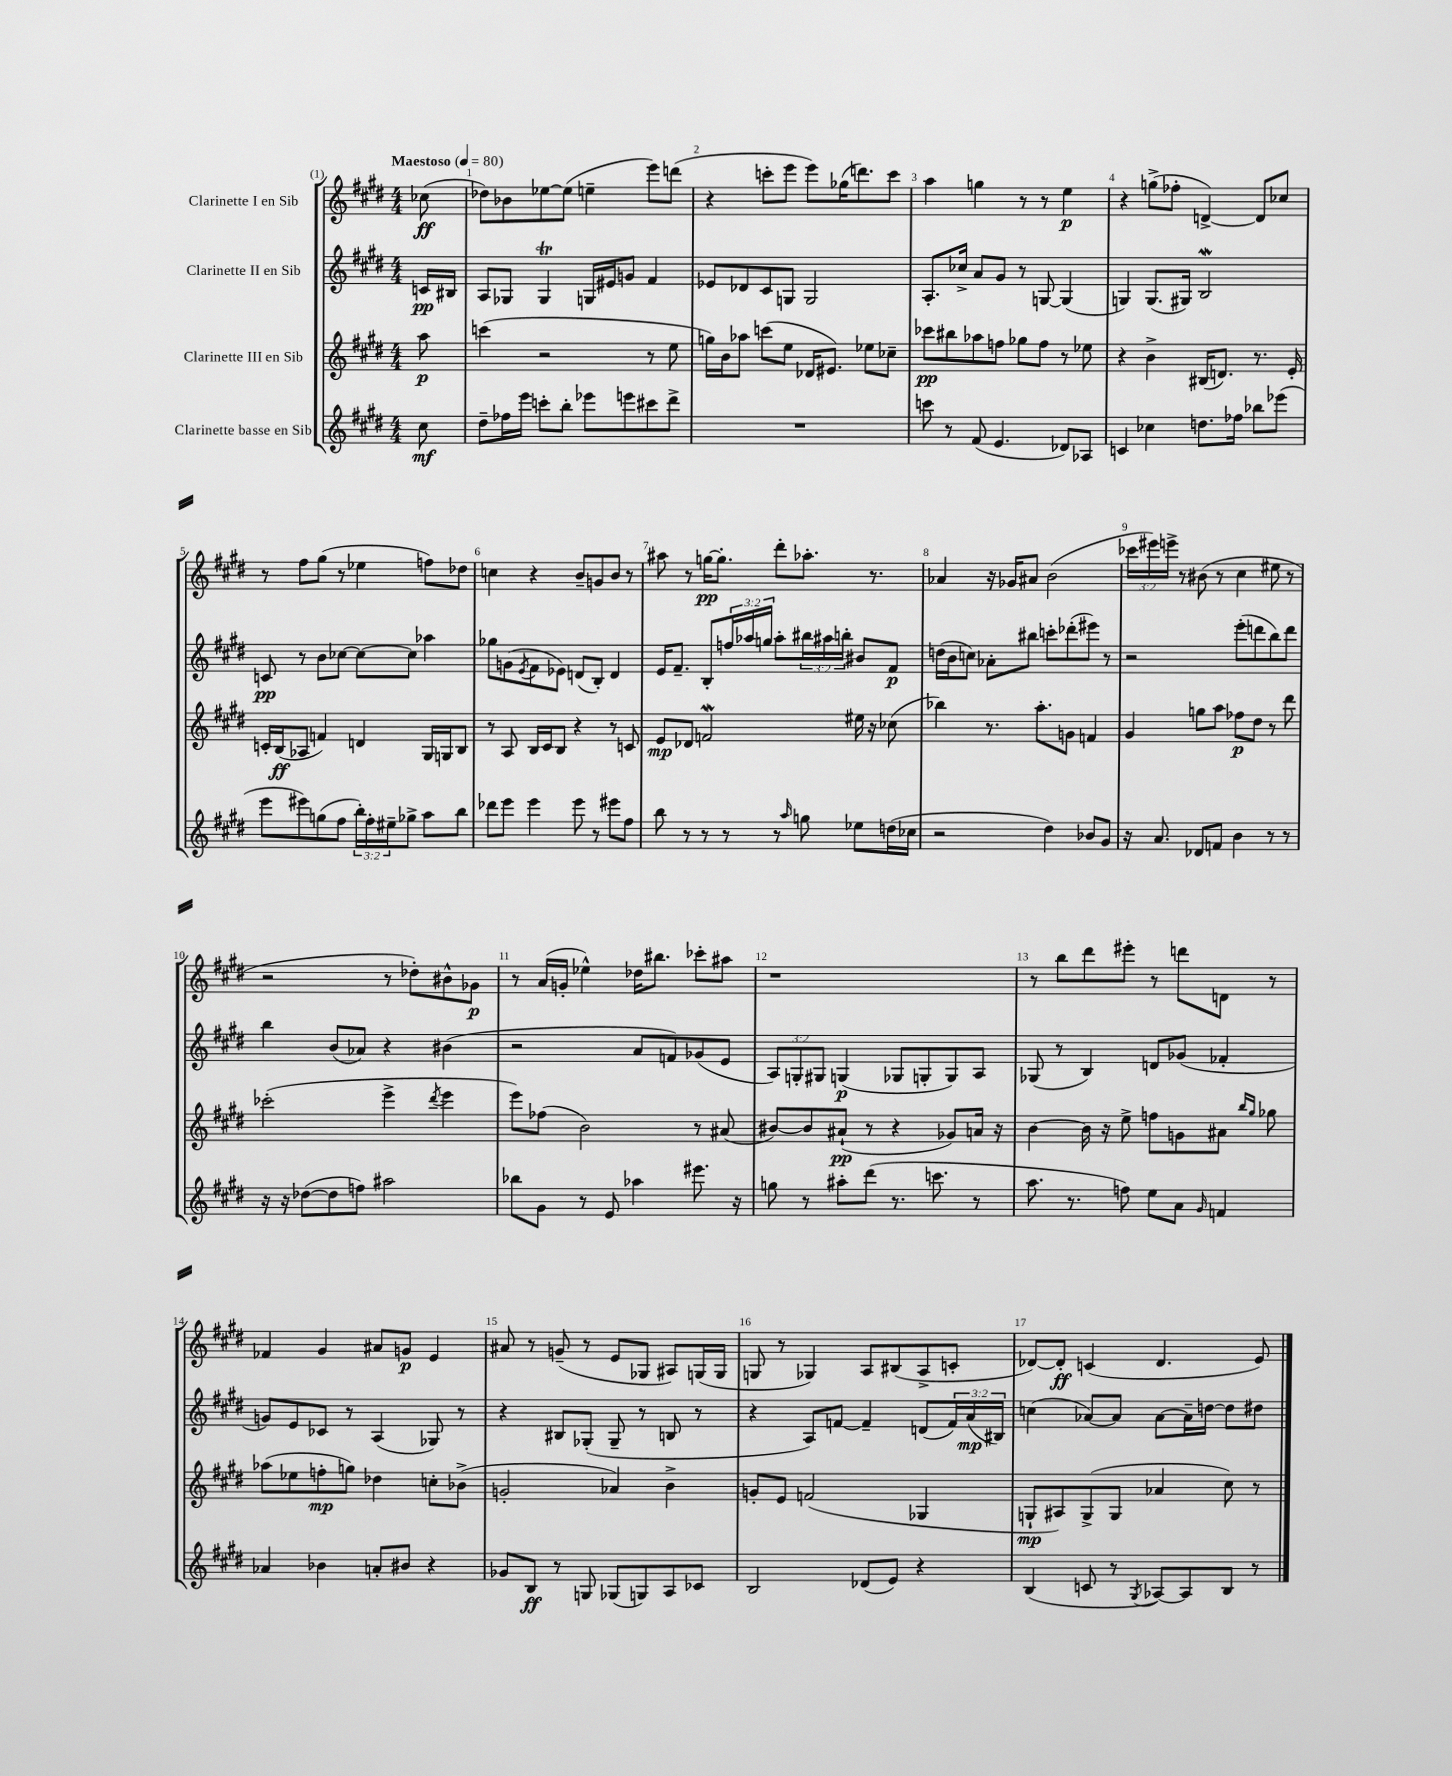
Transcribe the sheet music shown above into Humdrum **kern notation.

**kern	**dynam	**kern	**dynam	**kern	**dynam	**kern	**dynam
*part4	*part4	*part3	*part3	*part2	*part2	*part1	*part1
*staff4	*staff4	*staff3	*staff3	*staff2	*staff2	*staff1	*staff1
*I"Clarinette basse en Sib	*	*I"Clarinette III en Sib	*	*I"Clarinette II en Sib	*	*I"Clarinette I en Sib	*
*clefG2	*	*clefG2	*	*clefG2	*	*clefG2	*
*k[f#c#g#d#]	*	*k[f#c#g#d#]	*	*k[f#c#g#d#]	*	*k[f#c#g#d#]	*
*M4/4	*	*M4/4	*	*M4/4	*	*M4/4	*
*MM80	*	*MM80	*	*MM80	*	*MM80	*
=	=	=	=	=	=	=	=
!	!	!	!	!	!	!LO:TX:a:B:t=Maestoso	!
8cc#\	mf	8aa\	p	16cn/LL	pp	(8cc-X\	ff
.	.	.	.	16B#X/JJ	.	.	.
=1	=1	=1	=1	=1	=1	=1	=1
8dd#~\L	.	(4cccn\	.	8A/L	.	8dd-X\L)	.
16ff-X\L	.	.	.	8G-X/J	.	8b-X\	.
16eee\JJ	.	.	.	.	.	.	.
8cccn'\L	.	2r	.	4G-T/	.	[8ee-X\	.
8bb'\J	.	.	.	.	.	(8ee-\J]	.
8eee-X\L	.	.	.	16Gn/LL	.	4een~\	.
.	.	.	.	16e#X/J	.	.	.
8eeen\	.	.	.	8gn/J	.	.	.
8ccc#X\	.	8r	.	4f#/	.	8eee\L)	.
8ddd#^\J	.	8ee\	.	.	.	(8dddn\J	.
=2	=2	=2	=2	=2	=2	=2	=2
1r	.	16ggn\LL)	.	8e-X/L	.	4r	.
.	.	16b\J	.	.	.	.	.
.	.	8aa-X\J	.	8d-X/	.	.	.
.	.	(8cccn\L	.	8c#/	.	8cccn'\L	.
.	.	8ee\J	.	8Gn/J	.	8eee\J	.
.	.	16d-X/KL	.	2G/	.	8eee\L)	.
.	.	8.e#X/J)	.	.	.	.	.
.	.	.	.	.	.	(16gg-X\K	.
.	.	.	.	.	.	8.dddn\)	.
.	.	8ee-X\L	.	.	.	.	.
.	.	8cc-X~\J	.	.	.	8ccc\J	.
=3	=3	=3	=3	=3	=3	=3	=3
8cccn\	.	8ccc-X\L	pp	8.A'/L	.	4aa\	.
8r	.	8bb#X\	.	.	.	.	.
.	.	.	.	16cc-X^/Jk	.	.	.
(8f#/	.	8aa-X\	.	8a/L	.	4ggn\	.
4.e/	.	8ffn\J	.	8g#/J	.	.	.
.	.	8gg-X\L	.	8r	.	8r	.
.	.	8ff\J	.	[8Gn/	.	8r	.
8d-X/L)	.	8r	.	(4G/]	.	4ee\	p
8A-X/J	.	8ee-X\	.	.	.	.	.
=4	=4	=4	=4	=4	=4	=4	=4
4cn/	.	4r	.	4Gn/)	.	4r	.
4cc-X\	.	4b^\	.	(8.G/L	.	(8ggn^\L	.
.	.	.	.	.	.	8ff-X'\J	.
.	.	.	.	16G#X/Jk)	.	.	.
8.ddn\L	.	(16B#X/KL	.	2BW/	.	[4dn^/)	.
.	.	8.dn/J)	.	.	.	.	.
16ff-X\Jk	.	.	.	.	.	.	.
8bb-X\L	.	8.r	.	.	.	8d/L]	.
(8eee-X\J	.	.	.	.	.	8cc-X/J	.
.	.	16e'/	.	.	.	.	.
!!LO:LB:g=z
=5	=5	=5	=5	=5	=5	=5	=5
8eee\L	.	16cn'/LL	.	8cn/	pp	8r	.
.	.	(16B/J	ff	.	.	.	.
8eee#X\)	.	8A-X/J	.	8r	.	8ff#\L	.
(8ggn\	.	4fn/)	.	8b\L	.	(8gg#\J	.
8ff#\J	.	.	.	[8cc-X\J	.	8r	.
24bb'\LL)	.	4dn/	.	8cc-\L_	.	4ee-X\	.
24ff#'\	.	.	.	.	.	.	.
24ee#X~\J	.	.	.	.	.	.	.
8gg-X^\J	.	.	.	8cc-\J]	.	.	.
8aa\L	.	16G#/LL	.	4aa-X\	.	8ffn\L)	.
.	.	16Gn/J	.	.	.	.	.
8bb\J	.	8B/J	.	.	.	8dd-X\J	.
=6	=6	=6	=6	=6	=6	=6	=6
8ddd-X\L	.	8r	.	8gg-X\L	.	4ccn\	.
8eee\J	.	8A/	.	(8gn\	.	.	.
.	.	.	.	8qe/	.	.	.
4eee\	.	16B/LL	.	8f#\	.	4r	.
.	.	16c#/J	.	.	.	.	.
.	.	8B/J	.	8e-X\J)	.	.	.
8eee\	.	4r	.	(8dn/L	.	8b~/L	.
8r	.	.	.	8B'/J)	.	8gn/	.
8eee#X\L	.	8r	.	4d/	.	8b/J	.
8ff#\J	.	8cn/	.	.	.	8r	.
=7	=7	=7	=7	=7	=7	=7	=7
8bb\	.	8e/L	mp	16e/KL	.	8aa#X\	.
.	.	.	.	8.f#~/J	.	.	.
8r	.	8d-X/J	.	.	.	8r	.
8r	.	2fnw/	.	8B'/L	.	[16ggn\KL	pp
.	.	.	.	.	.	8.gg'\J]	.
8r	.	.	.	24ffn/L	.	.	.
.	.	.	.	24aa-X/	.	.	.
.	.	.	.	24ggn/JJ	.	.	.
8r	.	.	.	8aa-'\L	.	8ddd#'\L	.
16qqaa/	.	.	.	.	.	.	.
8ggn\	.	.	.	24bb#X\L	.	8.aa-X'\J	.
.	.	.	.	24aa#X\	.	.	.
.	.	.	.	24bbn'\JJ	.	.	.
8ee-X\L	.	16ee#X\	.	8b#X/L	.	.	.
.	.	16r	.	.	.	8.r	.
(16ddn\L	.	(8cc-X\	.	8f#/J	p	.	.
16cc-X\JJ	.	.	.	.	.	.	.
=8	=8	=8	=8	=8	=8	=8	=8
2r	.	4bb-X\)	.	(16ddn\LL	.	4a-X/	.
.	.	.	.	16b\J	.	.	.
.	.	.	.	8ccn\J)	.	.	.
.	.	8.r	.	8a-X'\L	.	16r	.
.	.	.	.	.	.	16g-X/KL	.
.	.	.	.	8bb#X\J	.	8a#X/J	.
.	.	8.aa'\L	.	.	.	.	.
4dd#\)	.	.	.	8cccn'\L	.	(2b\	.
.	.	8gn\J	.	(8ddd-X'\	.	.	.
8b-X/L	.	4fn/	.	8eee#X\J)	.	.	.
8g#/J	.	.	.	8r	.	.	.
=9	=9	=9	=9	=9	=9	=9	=9
16r	.	4g#/	.	2r	.	24ccc-X\LL	.
.	.	.	.	.	.	24eee#X\)	.
8.a/	.	.	.	.	.	.	.
.	.	.	.	.	.	24eeen^\JJ	.
.	.	.	.	.	.	8r	.
8d-X/L	.	8ggn\L	.	.	.	(8b#X\	.
8fn/J	.	8aa\J	.	.	.	8r	.
4b\	.	8ff-X\L	p	(8eee'\L	.	4cc#\	.
.	.	8dd#\J	.	8dddn\	.	.	.
8r	.	8r	.	8bb\)	.	8ee#X\	.
8r	.	8ddd#\	.	8ddd\J	.	8r	.
!!LO:LB:g=z
=10	=10	=10	=10	=10	=10	=10	=10
16r	.	(2ccc-X'\	.	4bb\	.	2r	.
16r	.	.	.	.	.	.	.
([8dd-X\L	.	.	.	.	.	.	.
8dd-\]	.	.	.	(8b/L	.	.	.
8ffn\J)	.	.	.	8a-X/J)	.	.	.
2aa#X\	.	4eee^\	.	4r	.	8r	.
.	.	.	.	.	.	8dd-X'\L)	.
.	.	8qddd#/	.	.	.	.	.
.	.	4eee\	.	(4b#X\	.	8b#X^^\	.
.	.	.	.	.	.	8g-X\J	p
=11	=11	=11	=11	=11	=11	=11	=11
8bb-X\L	.	8eee\L)	.	2r	.	8r	.
8g#\J	.	(8ff-X\J	.	.	.	(16a/LL	.
.	.	.	.	.	.	16gn'/JJ	.
8r	.	2b\)	.	.	.	4ee-X^^\)	.
8e/	.	.	.	.	.	.	.
4aa-X\	.	.	.	8a/L	.	16dd-X\KL	.
.	.	.	.	.	.	8.bb#X\J	.
.	.	.	.	8fn/)	.	.	.
8.eee#X\	.	8r	.	(8g-X/	.	8ccc-X'\L	.
.	.	(8a#X/	.	8e/J	.	8aa#X\J	.
16r	.	.	.	.	.	.	.
=12	=12	=12	=12	=12	=12	=12	=12
8ggn\	.	[8b#X/L)	.	12A/L)	.	1r	.
.	.	.	.	12Gn'/	.	.	.
8r	.	8b#/]	.	.	.	.	.
.	.	.	.	12G#X/J	.	.	.
8aa#X'\L	.	(8a#X`/J	pp	(4Gn/	p	.	.
(8ddd#\J	.	8r	.	.	.	.	.
8.r	.	4r	.	8G-X/L	.	.	.
.	.	.	.	8Gn'/	.	.	.
8.cccn\	.	.	.	.	.	.	.
.	.	8g-X/L)	.	8G/)	.	.	.
8r	.	16an/Jk	.	8A/J	.	.	.
.	.	16r	.	.	.	.	.
=13	=13	=13	=13	=13	=13	=13	=13
8.aa\	.	[4b\	.	(8G-X/	.	8r	.
.	.	.	.	8r	.	8bb\L	.
8.r	.	.	.	.	.	.	.
.	.	16b\]	.	4B/)	.	8ddd#\	.
.	.	16r	.	.	.	.	.
8ffn\)	.	8ee^\	.	.	.	8eee#X'\J	.
8ee\L	.	8ffn\L	.	8dn/L	.	8r	.
8a\J	.	8gn\	.	(8g-X/J	.	8dddn\L	.
16qqg#/	.	.	.	.	.	.	.
4fn/	.	8a#X\J	.	4f-X'/	.	8dn\J	.
.	.	16qqbb/LL	.	.	.	.	.
.	.	16qqgg#/JJ	.	.	.	.	.
.	.	8gg-X\	.	.	.	8r	.
!!LO:LB:g=z
=14	=14	=14	=14	=14	=14	=14	=14
4a-X/	.	(8aa-X\L	.	8gn/L)	.	4f-X/	.
.	.	8ee-X\	.	8e/	.	.	.
4b-X\	.	8ffn'\	mp	8c-X/J	.	4g#/	.
.	.	8ggn\J)	.	8r	.	.	.
8an'/L	.	4dd-X\	.	(4A/	.	8a#X/L	.
8b#X/J	.	.	.	.	.	8gn/J	p
4r	.	8ccn'\L	.	8G-X/)	.	4e/	.
.	.	(8b-X^\J	.	8r	.	.	.
=15	=15	=15	=15	=15	=15	=15	=15
8g-X/L	.	2gn'/	.	4r	.	8a#X/	.
8B/J	ff	.	.	.	.	8r	.
8r	.	.	.	8B#X/L	.	(8gn~/	.
8Gn/	.	.	.	(8G-X'/J	.	8r	.
(8G-X/L	.	4a-X/)	.	8G-~/	.	8e/L	.
8Gn/)	.	.	.	8r	.	8G-X/J	.
8A/	.	4b^\	.	8Bn/	.	8A#X/L)	.
8c-X/J	.	.	.	8r	.	(16Gn/L	.
.	.	.	.	.	.	16G/JJ	.
=16	=16	=16	=16	=16	=16	=16	=16
2B/	.	8gn'/L	.	4r	.	8Gn/	.
.	.	8e/J	.	.	.	8r	.
.	.	(2fn/	.	8A/L)	.	4G-X/)	.
.	.	.	.	[8fn/J	.	.	.
(8d-X/L	.	.	.	4f~/]	.	8A/L	.
8e/J)	.	.	.	.	.	(8B#X/	.
4r	.	4G-X/	.	(8dn/L	.	8A^/	.
.	.	.	.	24f/L)	.	8cn'/J	.
.	.	.	.	(24a/	mp	.	.
.	.	.	.	24B#X/JJ)	.	.	.
=17	=17	=17	=17	=17	=17	=17	=17
(4B/	.	8Gn`/L	mp	(4ccn\	.	[8d-X/L)	.
.	.	8A#X/)	.	.	.	8d-'/J]	ff
8cn/	.	(8G^/	.	[8a-X/L)	.	(4cn/	.
8r	.	8G/J	.	8a-/J]	.	.	.
8qG#/	.	.	.	.	.	.	.
[8A-X/L)	.	4a-X/	.	[8a-\L	.	4.d-/	.
8A-/]	.	.	.	16a-~\L]	.	.	.
.	.	.	.	[16ddn\JJ	.	.	.
8B/J	.	8cc#\)	.	8dd\L]	.	.	.
8r	.	8r	.	8dd#X\J	.	8e/)	.
==	==	==	==	==	==	==	==
*-	*-	*-	*-	*-	*-	*-	*-
